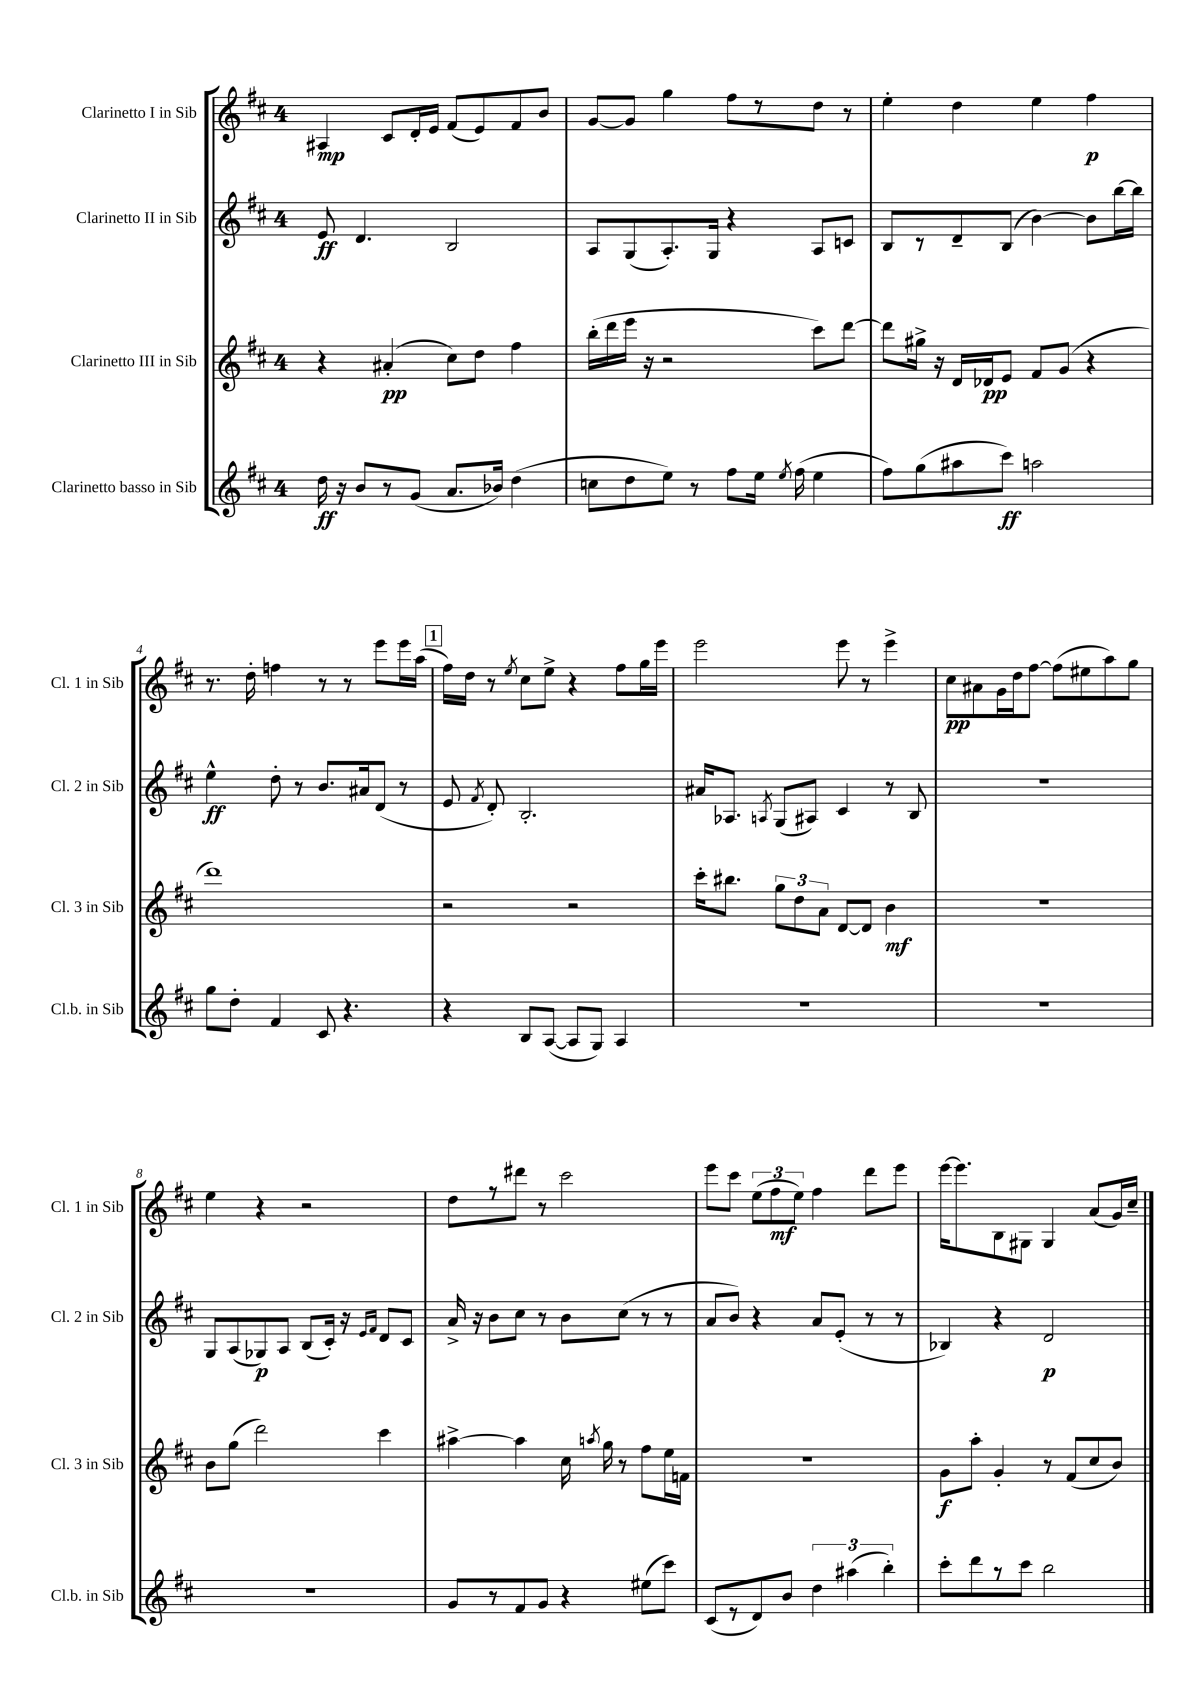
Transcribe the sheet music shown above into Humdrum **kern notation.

**kern	**dynam	**kern	**dynam	**kern	**dynam	**kern	**dynam
*part4	*part4	*part3	*part3	*part2	*part2	*part1	*part1
*staff4	*staff4	*staff3	*staff3	*staff2	*staff2	*staff1	*staff1
*I"Clarinetto basso in Sib	*	*I"Clarinetto III in Sib	*	*I"Clarinetto II in Sib	*	*I"Clarinetto I in Sib	*
*I'Cl.b. in Sib	*	*I'Cl. 3 in Sib	*	*I'Cl. 2 in Sib	*	*I'Cl. 1 in Sib	*
*clefG2	*	*clefG2	*	*clefG2	*	*clefG2	*
*k[f#c#]	*	*k[f#c#]	*	*k[f#c#]	*	*k[f#c#]	*
*M4/4	*	*M4/4	*	*M4/4	*	*M4/4	*
=1	=1	=1	=1	=1	=1	=1	=1
16dd\	ff	4r	.	8e/	ff	4A#X/	mp
16r	.	.	.	.	.	.	.
8b/L	.	.	.	4.d/	.	.	.
8r	.	(4a#X'/	pp	.	.	8c#/L	.
(8g/J	.	.	.	.	.	16d'/L	.
.	.	.	.	.	.	16e/JJ	.
8.a/L	.	8cc#\L)	.	2B/	.	(8f#/L	.
.	.	8dd\J	.	.	.	8e/)	.
16b-X/Jk)	.	.	.	.	.	.	.
(4dd\	.	4ff#\	.	.	.	8f#/	.
.	.	.	.	.	.	8b/J	.
=2	=2	=2	=2	=2	=2	=2	=2
8ccn\L	.	(16bb'\LL	.	8A/L	.	[8g/L	.
.	.	16ddd\	.	.	.	.	.
8dd\	.	16eee\JJ	.	(8G/	.	8g/J]	.
.	.	16r	.	.	.	.	.
8ee\J)	.	2r	.	8.A'/)	.	4gg\	.
8r	.	.	.	.	.	.	.
.	.	.	.	16G/Jk	.	.	.
8ff#\L	.	.	.	4r	.	8ff#\L	.
16ee\Jk	.	.	.	.	.	8r	.
8qee/	.	.	.	.	.	.	.
(16ff#\	.	.	.	.	.	.	.
4ee\	.	8ccc#\L)	.	8A/L	.	8dd\J	.
.	.	[8ddd\J	.	8cn/J	.	8r	.
=3	=3	=3	=3	=3	=3	=3	=3
8ff#\L)	.	8ddd\L]	.	8B/L	.	4ee'\	.
(8gg\	.	16gg#X^\Jk	.	8r	.	.	.
.	.	16r	.	.	.	.	.
8aa#X\	.	16d/LL	.	8d~/	.	4dd\	.
.	.	16d-X/J	pp	.	.	.	.
8ccc#\J)	ff	8e/J	.	(8B/J	.	.	.
2aan\	.	8f#/L	.	[4b\)	.	4ee\	.
.	.	(8g/J	.	.	.	.	.
.	.	4r	.	8b\L]	.	4ff#\	p
.	.	.	.	[16bb\L	.	.	.
.	.	.	.	16bb\JJ]	.	.	.
!!LO:LB:g=z
=4	=4	=4	=4	=4	=4	=4	=4
8gg\L	.	1ddd)	.	4ee^^\	ff	8.r	.
8dd'\J	.	.	.	.	.	.	.
.	.	.	.	.	.	16dd'\	.
4f#/	.	.	.	8dd'\	.	4ffn\	.
.	.	.	.	8r	.	.	.
8c#/	.	.	.	8.b/L	.	8r	.
4.r	.	.	.	.	.	8r	.
.	.	.	.	16a#X/k	.	.	.
.	.	.	.	(8d/J	.	8eee\L	.
.	.	.	.	8r	.	16eee\L	.
.	.	.	.	.	.	(16aa\JJ	.
!!LO:REH:place=s1:t=1
=5	=5	=5	=5	=5	=5	=5	=5
4r	.	2r	.	8e/	.	16ff#\LL)	.
.	.	.	.	.	.	16dd\JJ	.
.	.	.	.	8qf#/	.	.	.
.	.	.	.	8d'/)	.	8r	.
.	.	.	.	.	.	8qee/	.
8B/L	.	.	.	2.B'/	.	8cc#\L	.
([8A/J	.	.	.	.	.	8ee^\J	.
8A/L]	.	2r	.	.	.	4r	.
8G/J)	.	.	.	.	.	.	.
4A/	.	.	.	.	.	8ff#\L	.
.	.	.	.	.	.	16gg\L	.
.	.	.	.	.	.	16eee\JJ	.
=6	=6	=6	=6	=6	=6	=6	=6
1r	.	16ccc#'\KL	.	16a#X/KL	.	2eee\	.
.	.	8.bb#X\J	.	8.A-X/J	.	.	.
.	.	.	.	8qAn/	.	.	.
.	.	12gg\L	.	(8G/L	.	.	.
.	.	12dd\	.	.	.	.	.
.	.	.	.	8A#X/J)	.	.	.
.	.	12a\J	.	.	.	.	.
.	.	[8d/L	.	4c#/	.	8eee\	.
.	.	8d/J]	.	.	.	8r	.
.	.	4b\	mf	8r	.	4eee^\	.
.	.	.	.	8B/	.	.	.
=7	=7	=7	=7	=7	=7	=7	=7
1r	.	1r	.	1r	.	8cc#\L	pp
.	.	.	.	.	.	8a#X\	.
.	.	.	.	.	.	16g\L	.
.	.	.	.	.	.	16dd\J	.
.	.	.	.	.	.	[8ff#\J	.
.	.	.	.	.	.	(8ff#\L]	.
.	.	.	.	.	.	8ee#X\	.
.	.	.	.	.	.	8aa\)	.
.	.	.	.	.	.	8gg\J	.
!!LO:LB:g=z
=8	=8	=8	=8	=8	=8	=8	=8
1r	.	8b\L	.	8G/L	.	4ee\	.
.	.	(8gg\J	.	(8A/	.	.	.
.	.	2ddd\)	.	8G-X/)	p	4r	.
.	.	.	.	8A/J	.	.	.
.	.	.	.	(8B/L	.	2r	.
.	.	.	.	16c#'/Jk)	.	.	.
.	.	.	.	16r	.	.	.
.	.	.	.	16qqe/LL	.	.	.
.	.	.	.	16qqf#/JJ	.	.	.
.	.	4ccc#\	.	8d/L	.	.	.
.	.	.	.	8c#/J	.	.	.
=9	=9	=9	=9	=9	=9	=9	=9
8g/L	.	[4aa#X^\	.	16a^/	.	8dd\L	.
.	.	.	.	16r	.	.	.
8r	.	.	.	8b\L	.	8r	.
8f#/	.	4aa#\]	.	8cc#\J	.	8ddd#X\J	.
8g/J	.	.	.	8r	.	8r	.
4r	.	16cc#\	.	8b\L	.	2ccc#\	.
.	.	8qaan/	.	.	.	.	.
.	.	16gg\	.	.	.	.	.
.	.	8r	.	(8cc#\J	.	.	.
(8ee#X\L	.	8ff#\L	.	8r	.	.	.
8ccc#\J)	.	16ee\L	.	8r	.	.	.
.	.	16fn\JJ	.	.	.	.	.
=10	=10	=10	=10	=10	=10	=10	=10
(8c#/L	.	1r	.	8a/L	.	8eee\L	.
8r	.	.	.	8b/J)	.	8ccc#\J	.
8d/)	.	.	.	4r	.	(12ee\L	.
.	.	.	.	.	.	12ff#\	mf
8b/J	.	.	.	.	.	.	.
.	.	.	.	.	.	12ee\J)	.
6dd\	.	.	.	8a/L	.	4ff#\	.
.	.	.	.	(8e'/J	.	.	.
(6aa#X\	.	.	.	.	.	.	.
.	.	.	.	8r	.	8ddd\L	.
6bb'\)	.	.	.	.	.	.	.
.	.	.	.	8r	.	8eee\J	.
=11	=11	=11	=11	=11	=11	=11	=11
8ccc#'\L	.	8g\L	f	4B-X/)	.	[16eee\KL	.
.	.	.	.	.	.	8.eee\]	.
8ddd\	.	8aa'\J	.	.	.	.	.
8r	.	4g'/	.	4r	.	8B\	.
8ccc#\J	.	.	.	.	.	8G#X\J	.
2bb\	.	8r	.	2d/	p	4G#/	.
.	.	(8f#/L	.	.	.	.	.
.	.	8cc#/	.	.	.	(8a/L	.
.	.	8b/J)	.	.	.	16g/L)	.
.	.	.	.	.	.	16cc#~/JJ	.
==	==	==	==	==	==	==	==
*-	*-	*-	*-	*-	*-	*-	*-
